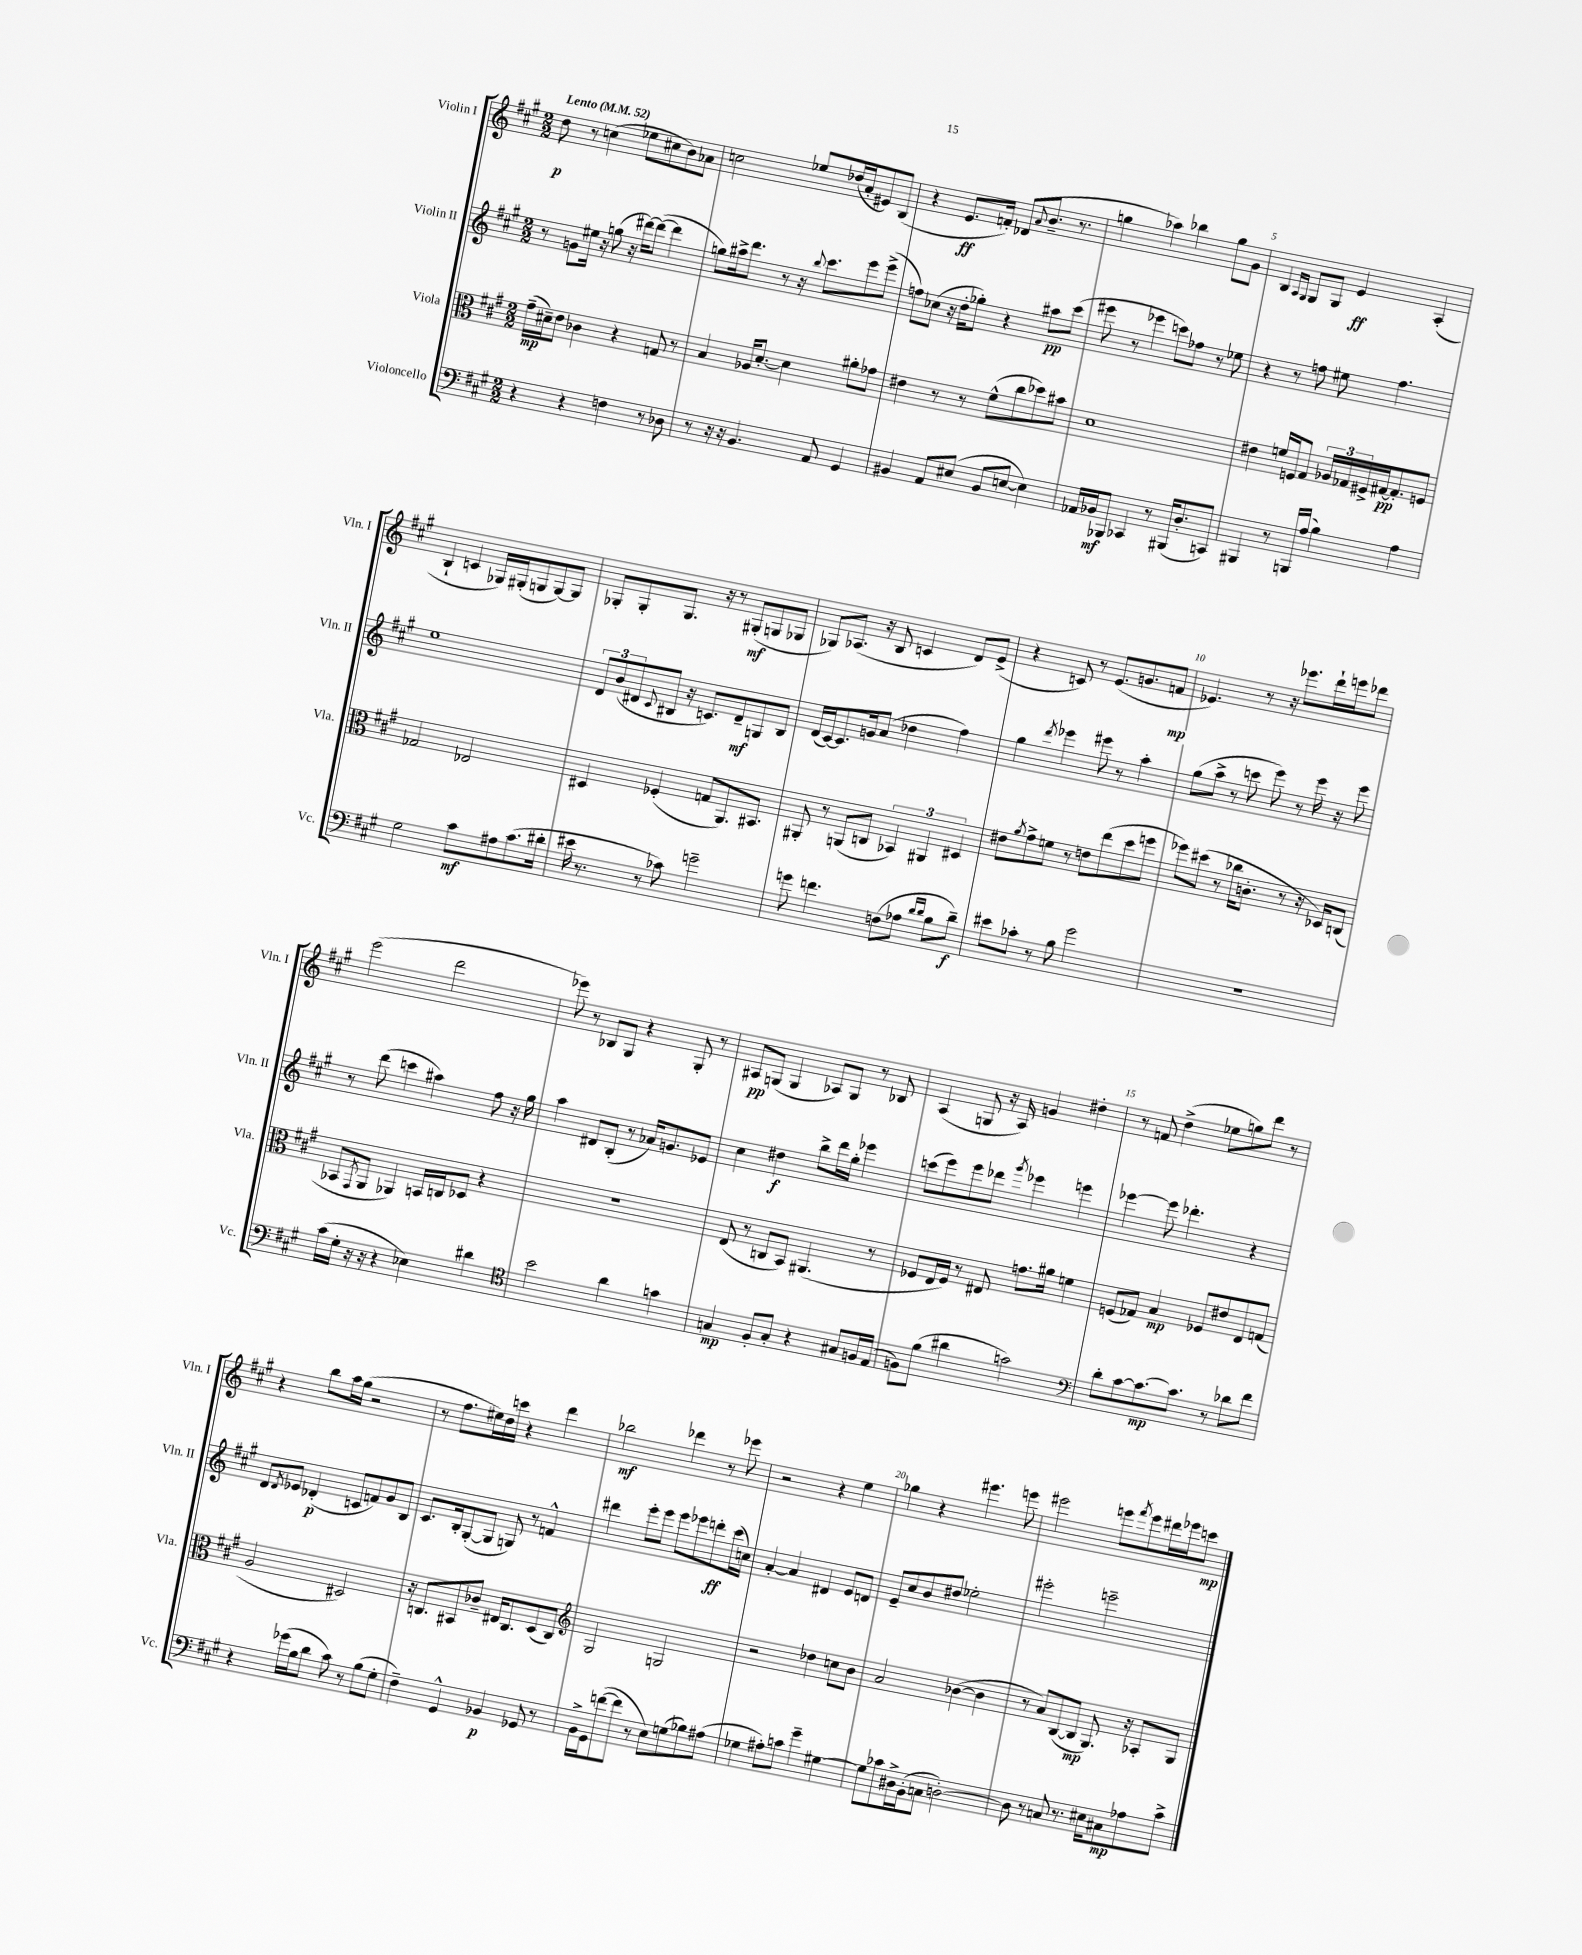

**kern	**dynam	**kern	**dynam	**kern	**dynam	**kern	**dynam
*part4	*part4	*part3	*part3	*part2	*part2	*part1	*part1
*staff4	*staff4	*staff3	*staff3	*staff2	*staff2	*staff1	*staff1
*I"Violoncello	*	*I"Viola	*	*I"Violin II	*	*I"Violin I	*
*I'Vc.	*	*I'Vla.	*	*I'Vln. II	*	*I'Vln. I	*
*clefF4	*	*clefC3	*	*clefG2	*	*clefG2	*
*k[f#c#g#]	*	*k[f#c#g#]	*	*k[f#c#g#]	*	*k[f#c#g#]	*
*M2/2	*	*M2/2	*	*M2/2	*	*M2/2	*
*MM52	*	*MM52	*	*MM52	*	*MM52	*
=1	=1	=1	=1	=1	=1	=1	=1
!	!	!	!	!	!	!LO:TX:a:B:t=Lento	!
4r	.	(16g#~\LL	mp	8r	.	8dd\	p
.	.	16d#X~\J)	.	.	.	.	.
.	.	8e\J	.	8gn\L	.	8r	.
4r	.	4c-X\	.	16ee#X\Jk	.	(4ccn\	.
.	.	.	.	16r	.	.	.
.	.	.	.	(8ggn\	.	.	.
4Fn\	.	4r	.	16r	.	8ee-X\L	.
.	.	.	.	[16ddd#X\KL)	.	.	.
.	.	.	.	(8ddd#\J_	.	8cc#X\	.
8r	.	8Gn/	.	4ddd#\]	.	8b\)	.
8D-X\	.	8r	.	.	.	8a-X\J	.
=2	=2	=2	=2	=2	=2	=2	=2
8r	.	4B/	.	8ggn\L)	.	2ccn\	.
16r	.	.	.	16aa#X^\k	.	.	.
16r	.	.	.	8.ddd\J	.	.	.
4.BB/	.	16A-X/KL	.	.	.	.	.
.	.	[8.d'/J	.	.	.	.	.
.	.	.	.	8r	.	.	.
.	.	4d\]	.	16r	.	8ee-X/L	.
.	.	.	.	8qqbb/	.	.	.
.	.	.	.	8.ccc#\L	.	.	.
8AA/	.	.	.	.	.	(16dd-X/L	.
.	.	.	.	.	.	16a'/J	.
4GG#/	.	8a#X'\L	.	8eee\	.	8e#X/)	.
.	.	8g-X\J	.	(8eee^\J	.	(8B/J	.
=3	=3	=3	=3	=3	=3	=3	=3
4BB#X/	.	4e#X\	.	8ffn\L)	.	4r	.
.	.	.	.	(8cc-X\J	.	.	.
8AA/L	.	8r	.	16r	.	8.e/L	ff
.	.	.	.	16dd'\KL	.	.	.
(8E#X/J	.	8r	.	8gg-X'\J)	.	.	.
.	.	.	.	.	.	16fn'/Jk)	.
8BB#/L	.	(8f#^^\L	.	4r	.	(8d-X/L	.
.	.	.	.	.	.	8qqa/	.
[8En/J	.	8cc#\	.	.	.	8.b~/J	.
4E\])	.	8dd-X\)	.	8aa#X\L	pp	.	.
.	.	.	.	.	.	8.r	.
.	.	8b#X\J	.	(8ccc#\J	.	.	.
=4	=4	=4	=4	=4	=4	=4	=4
16AA-X/LL	.	1d	.	8eee#X\	.	4ggn\	.
16BB-X/J	mf	.	.	.	.	.	.
8BBB-X/J	.	.	.	8r	.	.	.
4CC-X/	.	.	.	4eee-X\	.	4aa-X\)	.
8r	.	.	.	8cccn\L)	.	4bb-X\	.
(16BBB#X/KL	.	.	.	8ff-X\J	.	.	.
8.D'/	.	.	.	.	.	.	.
.	.	.	.	8r	.	8gg\L	.
8CCn/J)	.	.	.	8ee-X\	.	8g#\J	.
=5	=5	=5	=5	=5	=5	=5	=5
4BBB#X/	.	4e#X\	.	4r	.	4B/	.
.	.	.	.	.	.	16qqA/LL	.
.	.	.	.	.	.	16qqG#/JJ	.
8r	.	16fn/LL	.	8r	.	8G#/L	.
.	.	16Fn/J	.	.	.	.	.
16BBBn/LL	.	8G#/J	.	8ffn\	.	8G#/J	.
(16A/JJ	.	.	.	.	.	.	.
4B\)	.	24A-X/LL	.	8ee#X\	.	4e/	ff
.	.	24G-X/	.	.	.	.	.
.	.	24F#X^/	.	.	.	.	.
.	.	[16G#X/J	pp	4.ff\	.	.	.
.	.	8.G#'/]	.	.	.	.	.
4A\	.	.	.	.	.	(4A'/	.
.	.	8Fn/J	.	.	.	.	.
!!LO:LB:g=z
=6	=6	=6	=6	=6	=6	=6	=6
2G#\	.	2G-X/	.	1ee	.	4B`/	.
.	.	.	.	.	.	4cn/	.
8c#\L	mf	2E-X/	.	.	.	16G-X/LL)	.
.	.	.	.	.	.	(16G#X'/J	.
8A#X\	.	.	.	.	.	8Gn/	.
(8.c#\	.	.	.	.	.	[8G/)	.
.	.	.	.	.	.	8G/J]	.
16d#X'\Jk	.	.	.	.	.	.	.
=7	=7	=7	=7	=7	=7	=7	=7
16e#X\	.	4D#X/	.	12d/L	.	8G-X'/L	.
8.r	.	.	.	.	.	.	.
.	.	.	.	(12b/	.	.	.
.	.	.	.	.	.	8G-'/	.
.	.	.	.	12d#X/	.	.	.
.	.	.	.	8qqc#/	.	.	.
8r	.	(4F-X'/	.	8B#X/J	.	8.G-/J	.
8c-X\)	.	.	.	16r	.	.	.
.	.	.	.	8.cn/L)	.	16r	.
2gn~\	.	8Gn/L	.	.	.	8r	.
.	.	8.AA/)	.	8d#~/	mf	(8G#X'/L	mf
.	.	.	.	8Gn/	.	8Gn/	.
.	.	8.BB#X/J	.	.	.	.	.
.	.	.	.	8B#/J	.	8G-X/J	.
=8	=8	=8	=8	=8	=8	=8	=8
8gn\	.	8AA#X'/	.	(16d/LL	.	8G-X/L)	.
.	.	.	.	[16c#/J)	.	.	.
4.fn\	.	8r	.	8.c#/]	.	(8.A-X/J	.
.	.	(8AAn/L	.	.	.	.	.
.	.	.	.	16gn/k	.	16r	.
.	.	8Cn/J	.	(8a/J	.	8B/	.
(8Fn\L	.	6BB-X/)	.	4dd-X\	.	4cn/	.
8A-X\J	.	.	.	.	.	.	.
.	.	6AA#X/	.	.	.	.	.
16qqd/LL	.	.	.	.	.	.	.
16qqd/JJ	.	.	.	.	.	.	.
8B\L	.	.	.	4ff#\)	.	8d/L)	.
.	.	6D#X/	.	.	.	.	.
8d~\J)	f	.	.	.	.	(8e^/J	.
=9	=9	=9	=9	=9	=9	=9	=9
8e#X\L	.	8e#X\L	.	4gg#\	.	4r	.
.	.	8qa/	.	.	.	.	.
8c-X'\J	.	8g#^\	.	.	.	.	.
.	.	.	.	8qddd/	.	.	.
8r	.	8fn\J	.	4eee-X\	.	8cn/)	.
8B\	.	8r	.	.	.	8r	.
2g#\	.	8en\L	.	8eee#X\	.	(8.e/L	.
.	.	(8ee\	.	8r	.	.	.
.	.	.	.	.	.	8.gn/	.
.	.	8dd\	.	4aa'\	.	.	.
.	.	8ffn\J	.	.	.	8fn/J	mp
=10	=10	=10	=10	=10	=10	=10	=10
1r	.	8ff-X\L)	.	(8gg#\L	.	4.e-X/)	.
.	.	(8dd#X\J	.	8aa^\J	.	.	.
.	.	8r	.	8r	.	.	.
.	.	16cc-X\KL	.	8cccn\	.	8r	.
.	.	8.cn'\J	.	.	.	.	.
.	.	.	.	8eee\)	.	16r	.
.	.	.	.	.	.	8.eee-X\L	.
.	.	8r	.	8r	.	.	.
.	.	16r	.	16eee\	.	16ddd`\L	.
.	.	16D-X/KL)	.	16r	.	16eeen\J	.
.	.	(8Cn/J	.	8eee\	.	8ddd-X\J	.
!!LO:LB:g=z
=11	=11	=11	=11	=11	=11	=11	=11
(16c#\LL	.	8BB-X/L	.	8r	.	(2eee\	.
16G#'\JJ	.	.	.	.	.	.	.
.	.	8qGG#/	.	.	.	.	.
16r	.	8AA/J	.	(8ddd\	.	.	.
16r	.	.	.	.	.	.	.
4r	.	4AA-X/)	.	4cccn\	.	.	.
4E-X\)	.	16BBn/LL	.	4aa#X\)	.	2ddd\	.
.	.	16Cn/J	.	.	.	.	.
.	.	8D-X/J	.	.	.	.	.
4d#X\	.	4r	.	8ff#\	.	.	.
.	.	.	.	16r	.	.	.
.	.	.	.	16gg#\	.	.	.
=12	=12	=12	=12	=12	=12	=12	=12
*clefC4	*	*	*	*	*	*	*
2b\	.	1r	.	4aa\	.	8eee-X\)	.
.	.	.	.	.	.	8r	.
.	.	.	.	8d#X/L	.	8B-X/L	.
.	.	.	.	(8B'/J	.	8G#/J	.
4a\	.	.	.	8r	.	4r	.
.	.	.	.	16a-X/KL)	.	.	.
.	.	.	.	8.gn/	.	.	.
4gn\	.	.	.	.	.	8G#'/	.
.	.	.	.	8e-X/J	.	8r	.
=13	=13	=13	=13	=13	=13	=13	=13
4Gn/	mp	(8E/	.	4cc#\	.	8A#X/L	pp
.	.	8r	.	.	.	(8Gn/J	.
8F#'/L	.	8Cn/L	.	4dd#X\	f	4G/	.
8G'/J	.	8BB/J)	.	.	.	.	.
4r	.	(4.AA#X/	.	8bb^\L	.	8A-X/L)	.
.	.	.	.	16ddd\L	.	8G/J	.
.	.	.	.	16gg#'\JJ	.	.	.
8G#X/L	.	.	.	4eee-X\	.	8r	.
16Fn/L	.	8r	.	.	.	8B-X/	.
(16E/JJ	.	.	.	.	.	.	.
=14	=14	=14	=14	=14	=14	=14	=14
8Fn\L)	.	8F-X/L	.	(8cccn\L	.	(4A/	.
(8f#\J	.	16E/L	.	8eee\)	.	.	.
.	.	16F-/JJ)	.	.	.	.	.
4a#X\	.	8r	.	8eee\	.	8Gn/	.
.	.	8E#X/	.	8ddd-X\J	.	16r	.
.	.	.	.	.	.	16A/)	.
.	.	.	.	8qggg#/	.	.	.
2gn\)	.	8.gn\L	.	4eee-X\	.	4gn/	.
.	.	16a#X\Jk	.	.	.	.	.
.	.	4fn\	.	4eeen\	.	4dd#X'\	.
=15	=15	=15	=15	=15	=15	=15	=15
*clefF4	*	*	*	*	*	*	*
8d'\L	.	(8Fn/L	.	[4eee-X\	.	8r	.
[8c#\	.	8G-X/J)	.	.	.	8fn/	.
8.c#\_	mp	4B/	mp	8eee-\]	.	(4dd^\	.
.	.	.	.	4.ddd-X'\	.	.	.
8.c#\J]	.	.	.	.	.	.	.
.	.	8F-X/L	.	.	.	8ee-X\L	.
8r	.	8e#X/	.	.	.	8ggn\)	.
8d-X\L	.	8E/	.	4r	.	8ddd\J	.
8f#\J	.	(8Gn/J	.	.	.	8r	.
!!LO:LB:g=z
=16	=16	=16	=16	=16	=16	=16	=16
4r	.	2A/	.	8d/L	.	4r	.
.	.	.	.	8qd/	.	.	.
.	.	.	.	8e-X/J	.	.	.
(16g-X\LL	.	.	.	(4d-X'/	p	8bb\L	.
16B\J	.	.	.	.	.	.	.
8d\J	.	.	.	.	.	16aa\L	.
.	.	.	.	.	.	(16gg#\JJ	.
8c#\)	.	2D#X/)	.	8cn/L	.	2r	.
8r	.	.	.	8fn/)	.	.	.
(8B\L	.	.	.	8g#/	.	.	.
8G#'\J	.	.	.	8B/J	.	.	.
=17	=17	=17	=17	=17	=17	=17	=17
4F#~\)	.	16r	.	8.c#/L	.	8r	.
.	.	8.Cn/L	.	.	.	.	.
.	.	.	.	.	.	8.ff#\L	.
.	.	.	.	16B'/k	.	.	.
4GG#^^/	.	8BB#X/	.	([8G#'/	.	.	.
.	.	.	.	.	.	16ee#X\L)	.
.	.	8c-X~/J	.	8G#/J]	.	16dd\	.
.	.	.	.	.	.	16cccn\JJ	.
4BB-X/	p	16E#X/KL	.	8Gn/)	.	4r	.
.	.	8.C/	.	.	.	.	.
.	.	.	.	8r	.	.	.
8GG-X/	.	(8D/	.	4fn^^/	.	4ddd\	.
8r	.	8C/J)	.	.	.	.	.
=18	=18	=18	=18	=18	=18	=18	=18
*	*	*clefG2	*	*	*	*	*
16BB^\LL	.	2G#/	.	4ddd#X\	.	2bb-X\	mf
16GG#\J	.	.	.	.	.	.	.
([8fn\	.	.	.	.	.	.	.
8f\J]	.	.	.	8eee'\L	.	.	.
8r	.	.	.	8eee\J	.	.	.
8E\L)	.	2Gn/	.	8eee\L	.	4ddd-X\	.
(8Gn\	.	.	.	8eee-X\	.	.	.
8B-X\)	.	.	.	8dddn'\	ff	8r	.
(8A#X\J	.	.	.	(16ccc#\L	.	8eee-X\	.
.	.	.	.	16ccn\JJ)	.	.	.
=19	=19	=19	=19	=19	=19	=19	=19
4G-X\	.	2r	.	[4a'/	.	2r	.
8A#X'\L)	.	.	.	4a/]	.	.	.
8cn\J	.	.	.	.	.	.	.
4g#~\	.	4dd-X\	.	4d#X/	.	4r	.
[4G#X\	.	8ccn\L	.	8e/L	.	4ee\	.
.	.	8b\J	.	8dn/J	.	.	.
=20	=20	=20	=20	=20	=20	=20	=20
8G#\L]	.	2a/	.	8e~/L	.	4gg-X\	.
8c-X\	.	.	.	8cc#/	.	.	.
16D#X^\L	.	.	.	8b/	.	4r	.
(16BB'\J	.	.	.	.	.	.	.
8Cn\J	.	.	.	8dd#X/J	.	.	.
[2Dn'\)	.	([4b-X\	.	2ee-X'\	.	4.eee#X\	.
.	.	4b-\]	.	.	.	.	.
.	.	.	.	.	.	8eeen\	.
=21	=21	=21	=21	=21	=21	=21	=21
8D\]	.	8r	.	2eee#X'\	.	2eee#X\	.
8r	.	8a/L)	.	.	.	.	.
8Cn/	.	([8B/	.	.	.	.	.
8.r	.	8B/J]	mp	.	.	.	.
.	.	8.G#/)	.	2eeen~\	.	8eeen\L	.
16E#X\KL	.	.	.	.	.	.	.
.	.	.	.	.	.	8qfff#/	.
8C#X\	mp	.	.	.	.	8eee\	.
.	.	16r	.	.	.	.	.
8A-X\	.	8A-X'/L	.	.	.	16ddd#X\L	.
.	.	.	.	.	.	16eee-X\J	.
8c#^\J	.	8G#/J	.	.	.	8cccn\J	mp
==	==	==	==	==	==	==	==
*-	*-	*-	*-	*-	*-	*-	*-
